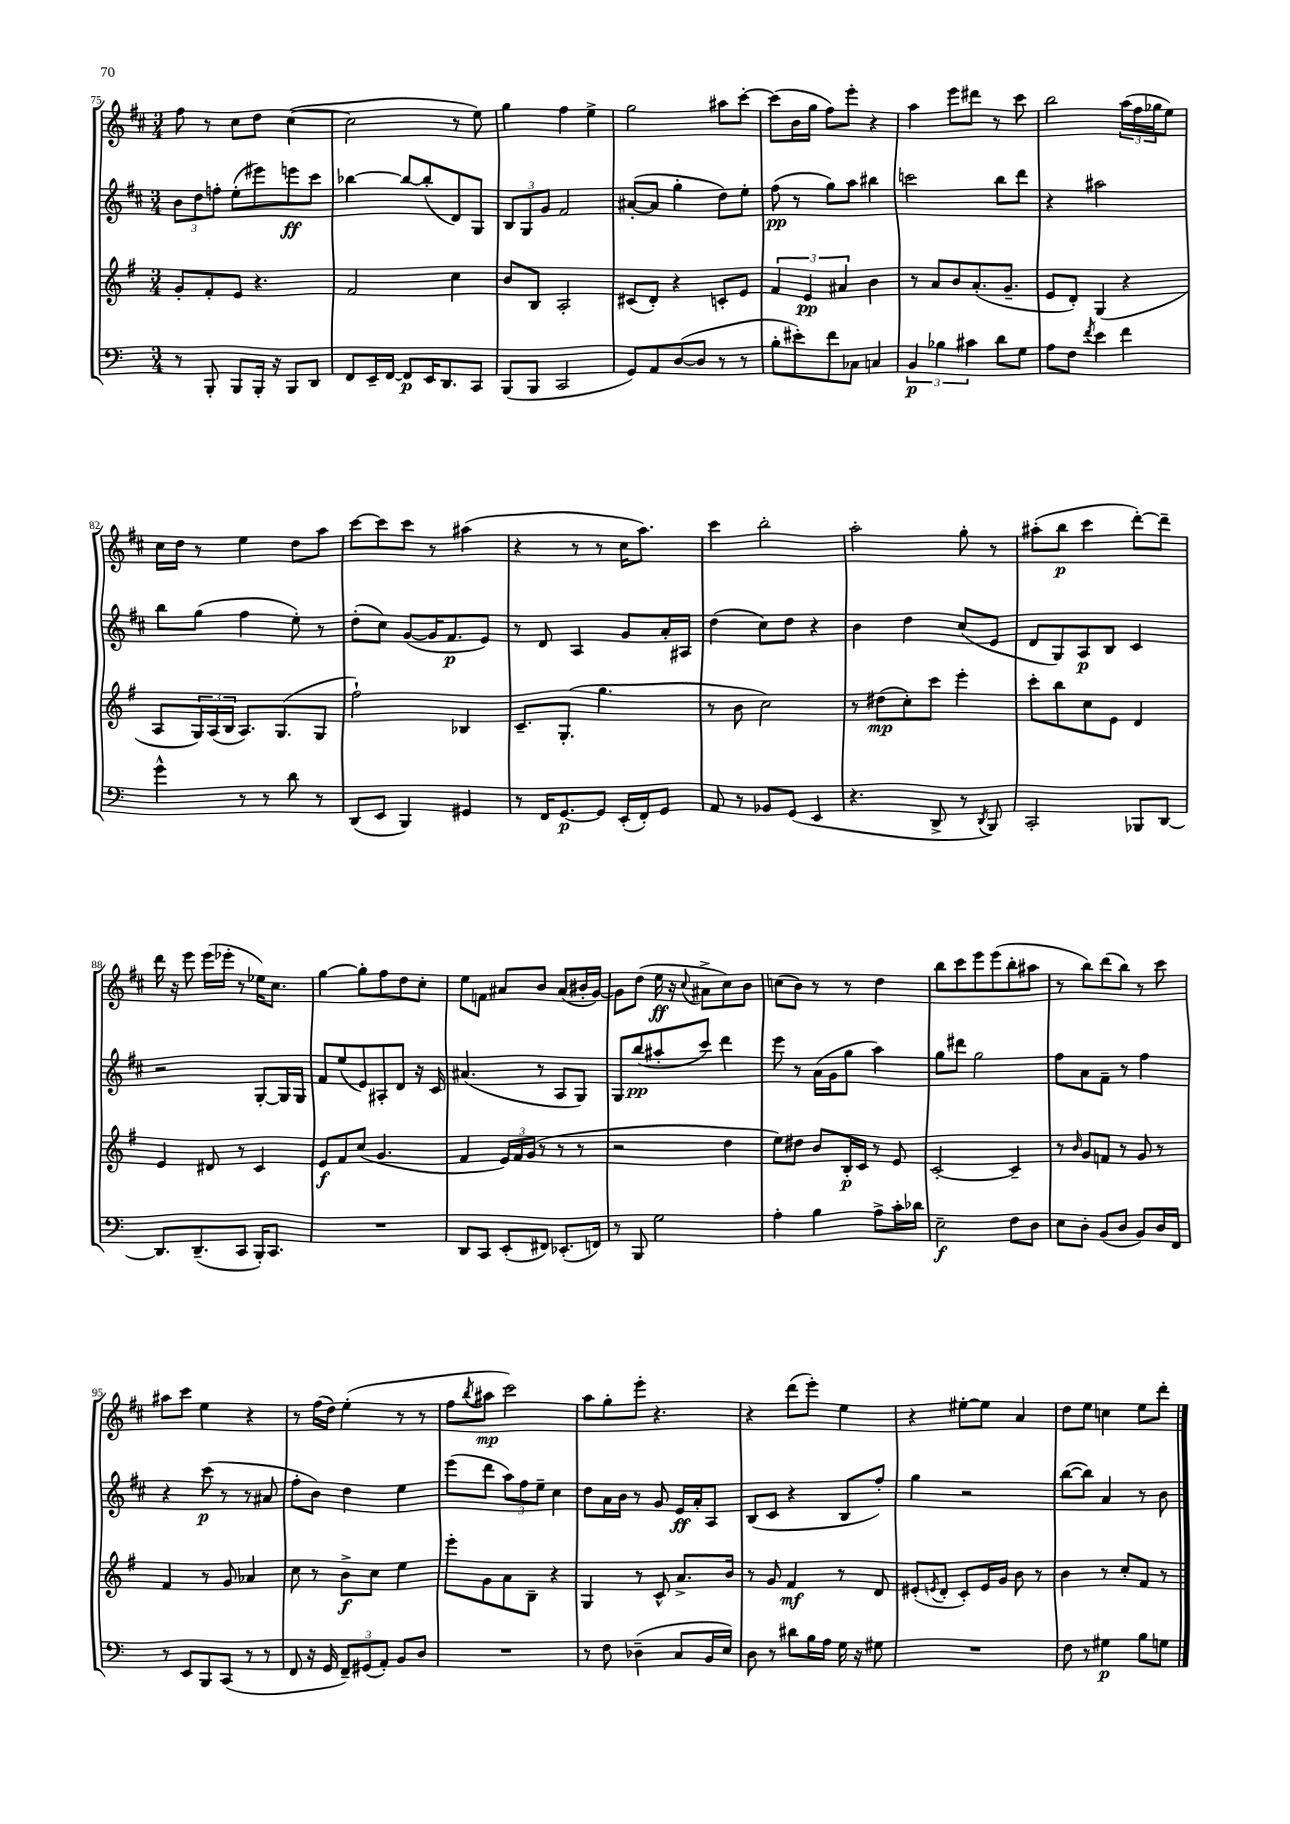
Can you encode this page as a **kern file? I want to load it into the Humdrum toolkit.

**kern	**dynam	**kern	**dynam	**kern	**dynam	**kern	**dynam
*part4	*part4	*part3	*part3	*part2	*part2	*part1	*part1
*staff4	*staff4	*staff3	*staff3	*staff2	*staff2	*staff1	*staff1
*clefF4	*	*clefG2	*	*clefG2	*	*clefG2	*
*k[]	*	*k[f#]	*	*k[f#c#]	*	*k[f#c#]	*
*M3/4	*	*M3/4	*	*M3/4	*	*M3/4	*
=75	=75	=75	=75	=75	=75	=75	=75
8r	.	8g'/L	.	12b\L	.	8ff#\	.
.	.	.	.	12dd\	.	.	.
8BBB'/	.	8f#'/	.	.	.	8r	.
.	.	.	.	12ffn'\J	.	.	.
8BBB/L	.	8e/J	.	(8ee'\L	.	8cc#\L	.
16BBB'/Jk	.	4.r	.	8eee#X\)	.	8dd\J	.
16r	.	.	.	.	.	.	.
8BBB/L	.	.	.	8eeen\	ff	([4cc#\	.
8DD/J	.	.	.	8ccc#\J	.	.	.
=76	=76	=76	=76	=76	=76	=76	=76
8FF/L	.	2f#/	.	[4bb-X\	.	2cc#\]	.
16EE~/L	.	.	.	.	.	.	.
[16FF/JJ	.	.	.	.	.	.	.
8FF/L]	p	.	.	8bb-/L_	.	.	.
16EE/K	.	.	.	(8bb-'/]	.	.	.
8.DD/	.	.	.	.	.	.	.
.	.	4cc\	.	8d/)	.	8r	.
8CC/J	.	.	.	8G/J	.	8ee\)	.
=77	=77	=77	=77	=77	=77	=77	=77
(8BBB/L	.	8b/L	.	12B/L	.	4gg\	.
.	.	.	.	12G/	.	.	.
8BBB/J	.	8B/J	.	.	.	.	.
.	.	.	.	12g/J	.	.	.
2CC/	.	2A'/	.	2f#/	.	4ff#\	.
.	.	.	.	.	.	4ee^\	.
=78	=78	=78	=78	=78	=78	=78	=78
8GG/L)	.	(8c#X/L	.	([8a#X'/L	.	2gg\	.
8AA/	.	8d'/J)	.	8a#/J]	.	.	.
([8D/	.	4r	.	4gg'\	.	.	.
8D/J]	.	.	.	.	.	.	.
8r	.	8cn'/L	.	8dd\L)	.	8aa#X\L	.
8r	.	8e/J	.	8ee'\J	.	[8ccc#'\J	.
=79	=79	=79	=79	=79	=79	=79	=79
8B'\L	.	6f#/	.	(8ff#\	pp	(8ccc#\L]	.
8e#X'\)	.	.	.	8r	.	16b\L	.
.	.	6e/	pp	.	.	.	.
.	.	.	.	.	.	16gg\JJ	.
8f\	.	.	.	8gg\L)	.	8ff#\L)	.
.	.	6a#X/	.	.	.	.	.
8C-X\J	.	.	.	8aa\J	.	8eee'\J	.
4Cn/	.	4b\	.	4bb#X\	.	4r	.
=80	=80	=80	=80	=80	=80	=80	=80
6BB/	p	8r	.	2cccn\	.	4aa\	.
.	.	8a/L	.	.	.	.	.
6B-X\	.	.	.	.	.	.	.
.	.	8b/	.	.	.	8eee\L	.
6c#X\	.	.	.	.	.	.	.
.	.	(8.a'/	.	.	.	8ddd#X\J	.
8d\L	.	.	.	8bb\L	.	8r	.
.	.	8.g~/J	.	.	.	.	.
8G\J	.	.	.	8ddd\J	.	8ccc#\	.
=81	=81	=81	=81	=81	=81	=81	=81
8A\L	.	8e/L	.	4r	.	2bb\	.
8F\J	.	8d'/J)	.	.	.	.	.
8qf/	.	.	.	.	.	.	.
4e\	.	(4G/	.	2aa#X\	.	.	.
4f\	.	4r	.	.	.	(24aa\LL	.
.	.	.	.	.	.	24ff#\	.
.	.	.	.	.	.	24gg-X\J	.
.	.	.	.	.	.	8ee\J)	.
!!LO:LB:g=z
=82	=82	=82	=82	=82	=82	=82	=82
4g^^\	.	8A/L	.	8bb\L	.	16cc#\LL	.
.	.	.	.	.	.	16dd\JJ	.
.	.	24G/L)	.	(8gg\J	.	8r	.
.	.	(24A/	.	.	.	.	.
.	.	24B/JJ	.	.	.	.	.
8r	.	8.A/L)	.	4ff#\	.	4ee\	.
8r	.	.	.	.	.	.	.
.	.	(8.G/	.	.	.	.	.
8d\	.	.	.	8ee'\)	.	8dd\L	.
8r	.	8G/J	.	8r	.	8aa\J	.
=83	=83	=83	=83	=83	=83	=83	=83
(8DD/L	.	2ff#`\)	.	(8dd'\L	.	[8ccc#\L	.
8EE/J	.	.	.	8cc#\J)	.	8ccc#\]	.
4BBB/)	.	.	.	([8g/L	.	8ccc#\J	.
.	.	.	.	16g/K]	.	8r	.
.	.	.	.	8.f#/	p	.	.
4GG#X/	.	4B-X/	.	.	.	(4aa#X\	.
.	.	.	.	8e/J)	.	.	.
=84	=84	=84	=84	=84	=84	=84	=84
8r	.	8.c~/L	.	8r	.	4r	.
16FF/KL	.	.	.	8d/	.	.	.
[8.GG/	p	(8.G'/J	.	.	.	.	.
.	.	.	.	4A/	.	8r	.
8GG/J]	.	4.gg\	.	.	.	8r	.
(16EE'/LL	.	.	.	8g/L	.	16cc#\KL	.
16FF'/J)	.	.	.	.	.	8.aa\J)	.
8GG/J	.	.	.	16a'/L	.	.	.
.	.	.	.	16A#X/JJ	.	.	.
=85	=85	=85	=85	=85	=85	=85	=85
8AA/	.	8r	.	(4dd\	.	4ccc#\	.
8r	.	8b\	.	.	.	.	.
8BB-X/L	.	2cc\)	.	8cc#\L)	.	2bb'\	.
(8GG/J	.	.	.	8dd\J	.	.	.
4EE/	.	.	.	4r	.	.	.
=86	=86	=86	=86	=86	=86	=86	=86
4.r	.	8r	.	4b\	.	2aa'\	.
.	.	(8dd#X\L	mp	.	.	.	.
.	.	8cc'\)	.	4dd\	.	.	.
8DD^/	.	8ccc\J	.	.	.	.	.
8r	.	4eee'\	.	(8cc#/L	.	8gg'\	.
8qDD/	.	.	.	.	.	.	.
8BBB/)	.	.	.	8e/J	.	8r	.
=87	=87	=87	=87	=87	=87	=87	=87
2CC'/	.	8ccc'\L	.	8d/L	.	(8aa#X'\L	.
.	.	8bb\	.	8G/)	.	8bb\J	p
.	.	8cc\	.	8A/	p	4ccc#\	.
.	.	8e\J	.	8B/J	.	.	.
8BBB-X/L	.	4d/	.	4c#/	.	[8ddd'\L)	.
[8DD/J	.	.	.	.	.	8ddd~\J]	.
!!LO:LB:g=z
=88	=88	=88	=88	=88	=88	=88	=88
8.DD/L]	.	4e/	.	2r	.	16ddd\	.
.	.	.	.	.	.	16r	.
.	.	.	.	.	.	8eee\	.
(8.DD~/	.	.	.	.	.	.	.
.	.	8d#X/	.	.	.	(16eee\LL	.
.	.	.	.	.	.	16eee-X'\JJ	.
8CC/J	.	8r	.	.	.	8r	.
16BBB'/KL)	.	4c/	.	[8G'/L	.	16ee-X\KL)	.
8.CC/J	.	.	.	.	.	8.cc#\J	.
.	.	.	.	16G/L]	.	.	.
.	.	.	.	16G/JJ	.	.	.
=89	=89	=89	=89	=89	=89	=89	=89
2.r	.	8e/L	f	8f#/L	.	[4gg\	.
.	.	8f#/	.	(8ee/	.	.	.
.	.	(8cc/J	.	8e/)	.	8gg'\L]	.
.	.	4.g/	.	8A#X'/	.	8ff#\	.
.	.	.	.	8d/J	.	8dd\	.
.	.	.	.	16r	.	8cc#'\J	.
.	.	.	.	16c#/	.	.	.
=90	=90	=90	=90	=90	=90	=90	=90
8DD/L	.	4f#/	.	(4.a#X/	.	8ee\L	.
8CC/J	.	.	.	.	.	8fn\J	.
(8EE'/L	.	24e/LL)	.	.	.	8a#X/L	.
.	.	24f#/	.	.	.	.	.
.	.	(24g/JJ	.	.	.	.	.
8FF#X/J)	.	8r	.	8r	.	8b/J	.
(8.EE-X'/L	.	8r	.	8A/L	.	(8a#/L	.
.	.	8r	.	8G/J)	.	16b#X'/L	.
16FFn/Jk)	.	.	.	.	.	[16g/JJ)	.
=91	=91	=91	=91	=91	=91	=91	=91
8r	.	2r	.	8G/L	.	8g\L]	.
8BBB/	.	.	.	(8bb/	pp	(8dd\J	.
2G\	.	.	.	8aa#X'/	.	16ee\	ff
.	.	.	.	.	.	16r	.
.	.	.	.	.	.	8qqcc#/	.
.	.	.	.	8ccc#/J)	.	8a#X^\L	.
.	.	4dd\	.	4ddd\	.	8cc#\)	.
.	.	.	.	.	.	8b\J	.
=92	=92	=92	=92	=92	=92	=92	=92
4A'\	.	8ee\L)	.	8eee\	.	(8ccn\L	.
.	.	8dd#X\J	.	8r	.	8b\J)	.
4B\	.	8b/L	.	(16a\LL	.	8r	.
.	.	.	.	16g\J	.	.	.
.	.	16B'/L	p	8gg\J	.	8r	.
.	.	16c/JJ	.	.	.	.	.
8A^\L	.	8r	.	4aa\)	.	4dd\	.
16c'\L	.	8e/	.	.	.	.	.
16d-X\JJ	.	.	.	.	.	.	.
=93	=93	=93	=93	=93	=93	=93	=93
2E~\	f	[2c'/	.	8gg\L	.	8bb\L	.
.	.	.	.	8ddd#X\J	.	8ccc#\	.
.	.	.	.	2gg\	.	8eee\	.
.	.	.	.	.	.	(8eee\	.
8F\L	.	4c~/]	.	.	.	8bb'\	.
8D\J	.	.	.	.	.	8aa#X\J	.
=94	=94	=94	=94	=94	=94	=94	=94
8E\L	.	8r	.	8ff#\L	.	8r	.
.	.	16qqb/	.	.	.	.	.
8D'\J	.	8g/L	.	8a\	.	8bb\L)	.
(8BB/L	.	8fn/J	.	8f#~\J	.	(8ddd\	.
8D/J	.	8r	.	8r	.	8bb\J)	.
8BB/L)	.	8g/	.	4ff#\	.	8r	.
16D/L	.	8r	.	.	.	8ccc#\	.
16FF/JJ	.	.	.	.	.	.	.
!!LO:LB:g=z
=95	=95	=95	=95	=95	=95	=95	=95
8r	.	4f#/	.	4r	.	8aa#X\L	.
8EE/L	.	.	.	.	.	8ccc#\J	.
8BBB/	.	8r	.	(8ccc#\	p	4ee\	.
(8CC/J	.	8g/	.	8r	.	.	.
8r	.	4a-X/	.	8r	.	4r	.
8r	.	.	.	8a#X/	.	.	.
=96	=96	=96	=96	=96	=96	=96	=96
8FF/	.	8cc\	.	8ff#'\L	.	8r	.
16r	.	8r	.	8b\J)	.	(16ff#\LL	.
16GG/	.	.	.	.	.	16dd\JJ)	.
12FF~/L)	.	8b^\L	f	4dd\	.	(4ee'\	.
(12GG#X/	.	.	.	.	.	.	.
.	.	8cc\J	.	.	.	.	.
12AA'/J)	.	.	.	.	.	.	.
8BB/L	.	4ee\	.	4ee\	.	8r	.
8D/J	.	.	.	.	.	8r	.
=97	=97	=97	=97	=97	=97	=97	=97
2.r	.	8eee'\L	.	(8eee\L	.	8ff#\L	.
.	.	.	.	.	.	8qbb/	.
.	.	8g\	.	8ddd\J	.	8aa#X\J	mp
.	.	8a\	.	12aa\L)	.	2ccc#\)	.
.	.	.	.	12ff#\	.	.	.
.	.	8B~\J	.	.	.	.	.
.	.	.	.	12ee~\J	.	.	.
.	.	4r	.	4cc#\	.	.	.
=98	=98	=98	=98	=98	=98	=98	=98
8r	.	4G/	.	8dd\L	.	8aa\L	.
8F\	.	.	.	16a\L	.	8gg'\	.
.	.	.	.	16b\JJ	.	.	.
(4D-X~\	.	8r	.	8r	.	8eee'\J	.
.	.	8c^^/	.	8g/	.	4.r	.
8C/L	.	8.a^/L	.	16e/LL	ff	.	.
.	.	.	.	16a'/J	.	.	.
16BB/L	.	.	.	8A/J	.	.	.
16E/JJ)	.	16b/Jk	.	.	.	.	.
=99	=99	=99	=99	=99	=99	=99	=99
8D\	.	8r	.	(8B/L	.	4r	.
8r	.	8g/	.	8c#/J	.	.	.
8d#X\L	.	4f#/	mf	4r	.	(8ddd\L	.
16B\L	.	.	.	.	.	8eee'\J)	.
16A\JJ	.	.	.	.	.	.	.
16G\	.	8r	.	8B/L	.	4ee\	.
16r	.	.	.	.	.	.	.
8G#X\	.	8d/	.	8ff#'/J)	.	.	.
=100	=100	=100	=100	=100	=100	=100	=100
2.r	.	(8e#X'/L	.	4gg\	.	4r	.
.	.	8qen/	.	.	.	.	.
.	.	8d'/J	.	.	.	.	.
.	.	8c'/L)	.	2r	.	[8ee#X'\L	.
.	.	16e/L	.	.	.	8ee#\J]	.
.	.	16g/JJ	.	.	.	.	.
.	.	8b\	.	.	.	4a/	.
.	.	8r	.	.	.	.	.
=101	=101	=101	=101	=101	=101	=101	=101
8F\	.	4b\	.	([8bb\L	.	8dd\L	.
8r	.	.	.	8bb\J])	.	8ee\J	.
4G#X\	p	8r	.	4a/	.	4ccn\	.
.	.	8cc'/L	.	.	.	.	.
8B\L	.	8f#/J	.	8r	.	8ee\L	.
8Gn\J	.	8r	.	8b\	.	8ddd'\J	.
==	==	==	==	==	==	==	==
*-	*-	*-	*-	*-	*-	*-	*-
